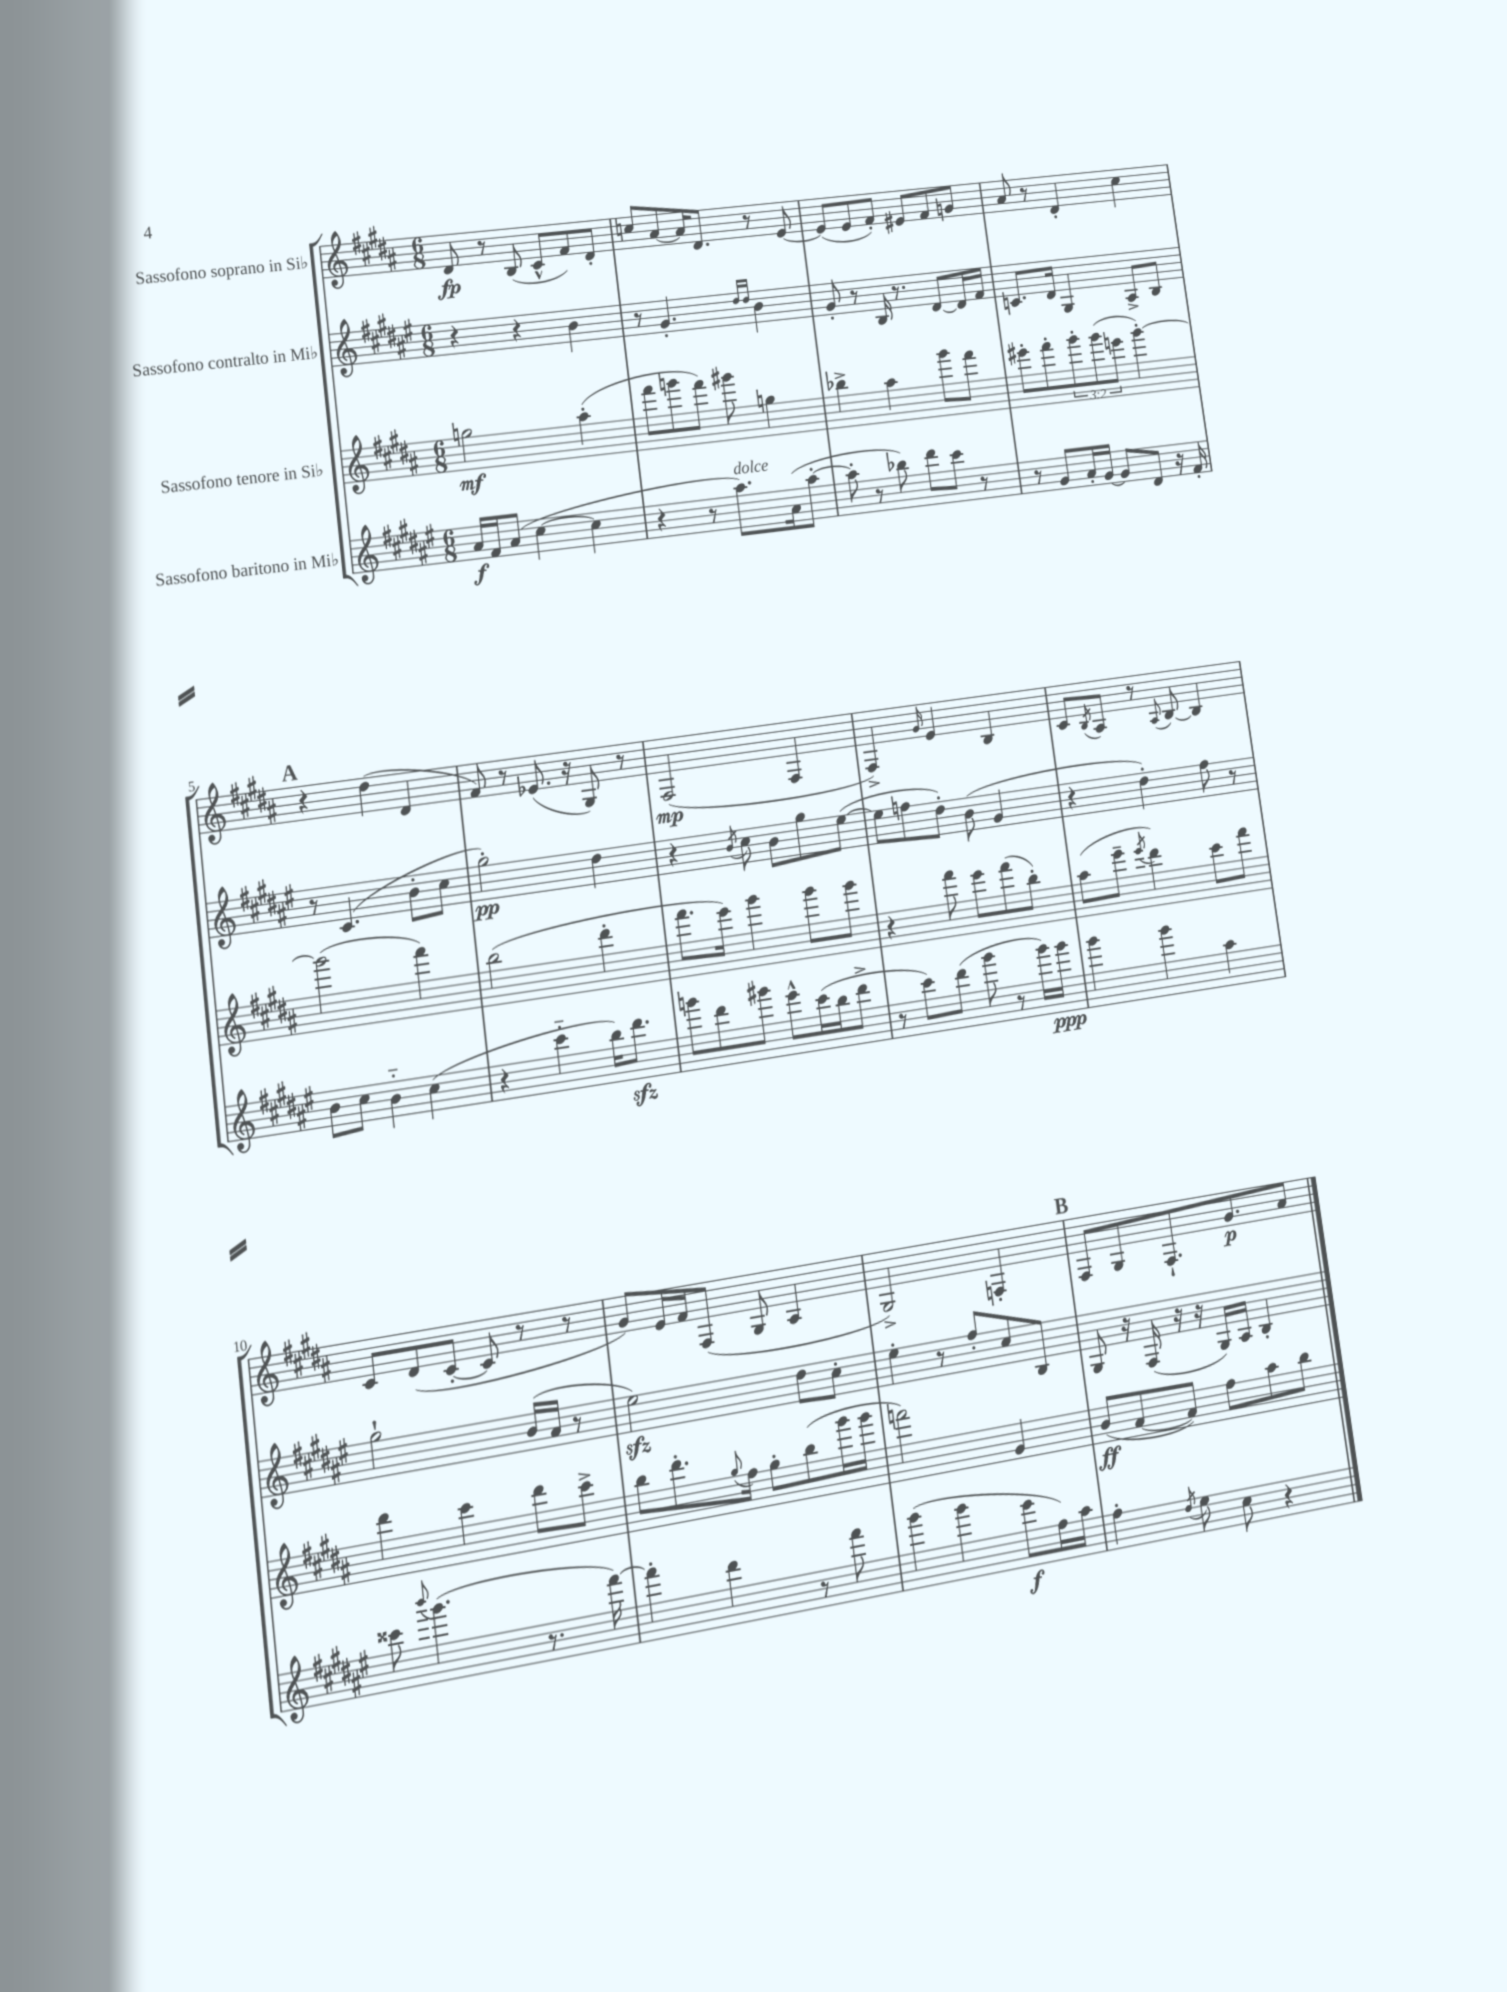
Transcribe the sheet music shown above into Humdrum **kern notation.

**kern	**kern	**kern	**kern
*staff4	*staff3	*staff2	*staff1
*clefG2	*clefG2	*clefG2	*clefG2
*k[f#c#g#d#a#e#]	*k[f#c#g#d#a#]	*k[f#c#g#d#a#e#]	*k[f#c#g#d#a#]
*M6/8	*M6/8	*M6/8	*M6/8
16a#/LL	2gg\	4r	8d#/
16f#/J	.	.	.
(8a#/J	.	.	8r
[4cc#\	.	4r	(8B/
.	.	.	8c#^^/L
4cc#\]	(4aa#'\	4b\	8f#/)
.	.	.	8d#'/J
=	=	=	=
4r	8fff#\L	8r	8cc/L
.	8ggg\	4.g#'/	[8a#/
8r	8fff#\J)	.	16a#/]K
.	.	.	8.d#/J
8.aa#\L)	8ggg#\	.	.
.	.	16qqdd#/LL	.
.	.	16qqdd#/JJ	.
.	4gg\	4b\	8r
(16a#\k	.	.	.
[8aa#'\J	.	.	[8e/
=	=	=	=
8aa#'\]	4bb-^\	8g#'/	(8e/]L
8r	.	8r	8e/
8bb-\)	4aa#\	16B/	8f#'/J)
.	.	8.r	.
8ddd#\L	.	.	8e#/L
8ccc#\J	8ggg#\L	[8d#/L	8f#/
8r	8fff#\J	16d#/]L	8g/J
.	.	16f#/JJ	.
=	=	=	=
8r	8eee#'\L	8.c/L	8a#/
8g#/L	8fff#'\	.	8r
.	.	16d#/Jk	.
16a#'/L	12ggg#'\	4G#/	4d#'/
[16g#/JJ	.	.	.
.	(12ggg#\	.	.
8g#/]L	.	.	.
.	12eee\J	.	.
8d#/J	[4ggg#'\)	8A#^/L	4cc#\
16r	.	8B/J	.
16f#'/	.	.	.
=	=	=	=
8b\L	(2ggg#\]	8r	4r
8cc#\J	.	(4.c#/	.
4b'~\	.	.	(4dd#\
(4cc#\	4fff#\)	8b'\L	4d#/
.	.	8cc#\J	.
=	=	=	=
4r	(2bb\	2gg#'\)	8f#/)
.	.	.	8r
4ccc#'~\	.	.	(8.e-/
.	.	.	16r
16bb\LK)	4ddd#'\	4dd#\	8G#/)
8.ddd#\J	.	.	.
.	.	.	8r
=	=	=	=
8ggg\L	8.fff#\L	4r	(2F#/
8ddd#\	.	.	.
.	16eee\Jk)	.	.
.	.	8qb/	.
8ggg#\J	4ggg#\	8cc#\	.
8eee#^^\L	.	8b\L	.
(16ccc#\L	8ggg#\L	8gg#\	4F#/
16bb\J	.	.	.
8ddd#^\J	8ggg#\J	([8ee#\J	.
=	=	=	=
8r	4r	8ee#\]L	4F#^/)
8ccc#\L)	.	8ff\	.
.	.	.	16qqg#/
(8ddd#\J	8fff#\	8dd#'\J)	4e/
8ggg#\	8eee\L	(8b\	.
8r	(8fff#\	4g#/	4B/
16ggg#\LL)	8bb'\J)	.	.
16ggg#\JJ	.	.	.
=	=	=	=
4ggg#\	(8aa#\L	4r	8c#/L
.	.	.	8qB/
.	8eee~\J	.	8A#/J
.	8qeee/	.	.
4ggg#\	4ddd#\)	4dd#'\)	8r
.	.	.	8qqA#/
.	.	.	[8B/
4aa#\	8ccc#\L	8ff#\	4B/]
.	8fff#\J	8r	.
=	=	=	=
8ccc##\	4ddd#\	2gg#`\	8c#/L
8qqbbb/	.	.	.
(4.ggg#\	.	.	(8d#/
.	4ccc#\	.	[8c#'/J
.	.	.	8c#/]
8.r	8ddd#\L	(16b/LL	8r
.	.	16a#/JJ	.
.	8ccc#^\J	8r	8r
[16fff#\)	.	.	.
=	=	=	=
4fff#'\]	8bb\L	2ee#\)	8g#/L)
.	8.ddd#'\	.	16e/L
.	.	.	16f#/J
4ddd#\	.	.	(8F#/J
.	8qqgg#/	.	.
.	16ff#\Jk	.	.
.	8gg#'\L	.	8G#/
8r	(8bb\	8dd#\L	4A#/
8fff#\	16ggg#\L	8cc#'\J	.
.	16ggg#\JJ	.	.
=	=	=	=
(4ggg#\	2fff\)	4ee#'\	2G#^/)
4ggg#\	.	8r	.
.	.	8ff#'/L	.
8eee#\L	4g#/	8cc#/	4F'/
16ff#\L)	.	8B/J	.
16aa#\JJ	.	.	.
=	=	=	=
4ff#'\	(8b/L	8G#/	8F#/L
.	[8a#/	16r	8G#/
.	.	(16F#/	.
8qdd#/	.	.	.
8ee#\	8a#/]J)	16r	8.F#`/
.	.	16r	.
8cc#\	8ff#\L	16G#/LL)	.
.	.	16A#/JJ	8.g#/
4r	8aa#\	4B'/	.
.	8bb\J	.	8a#/J
==	==	==	==
*-	*-	*-	*-
